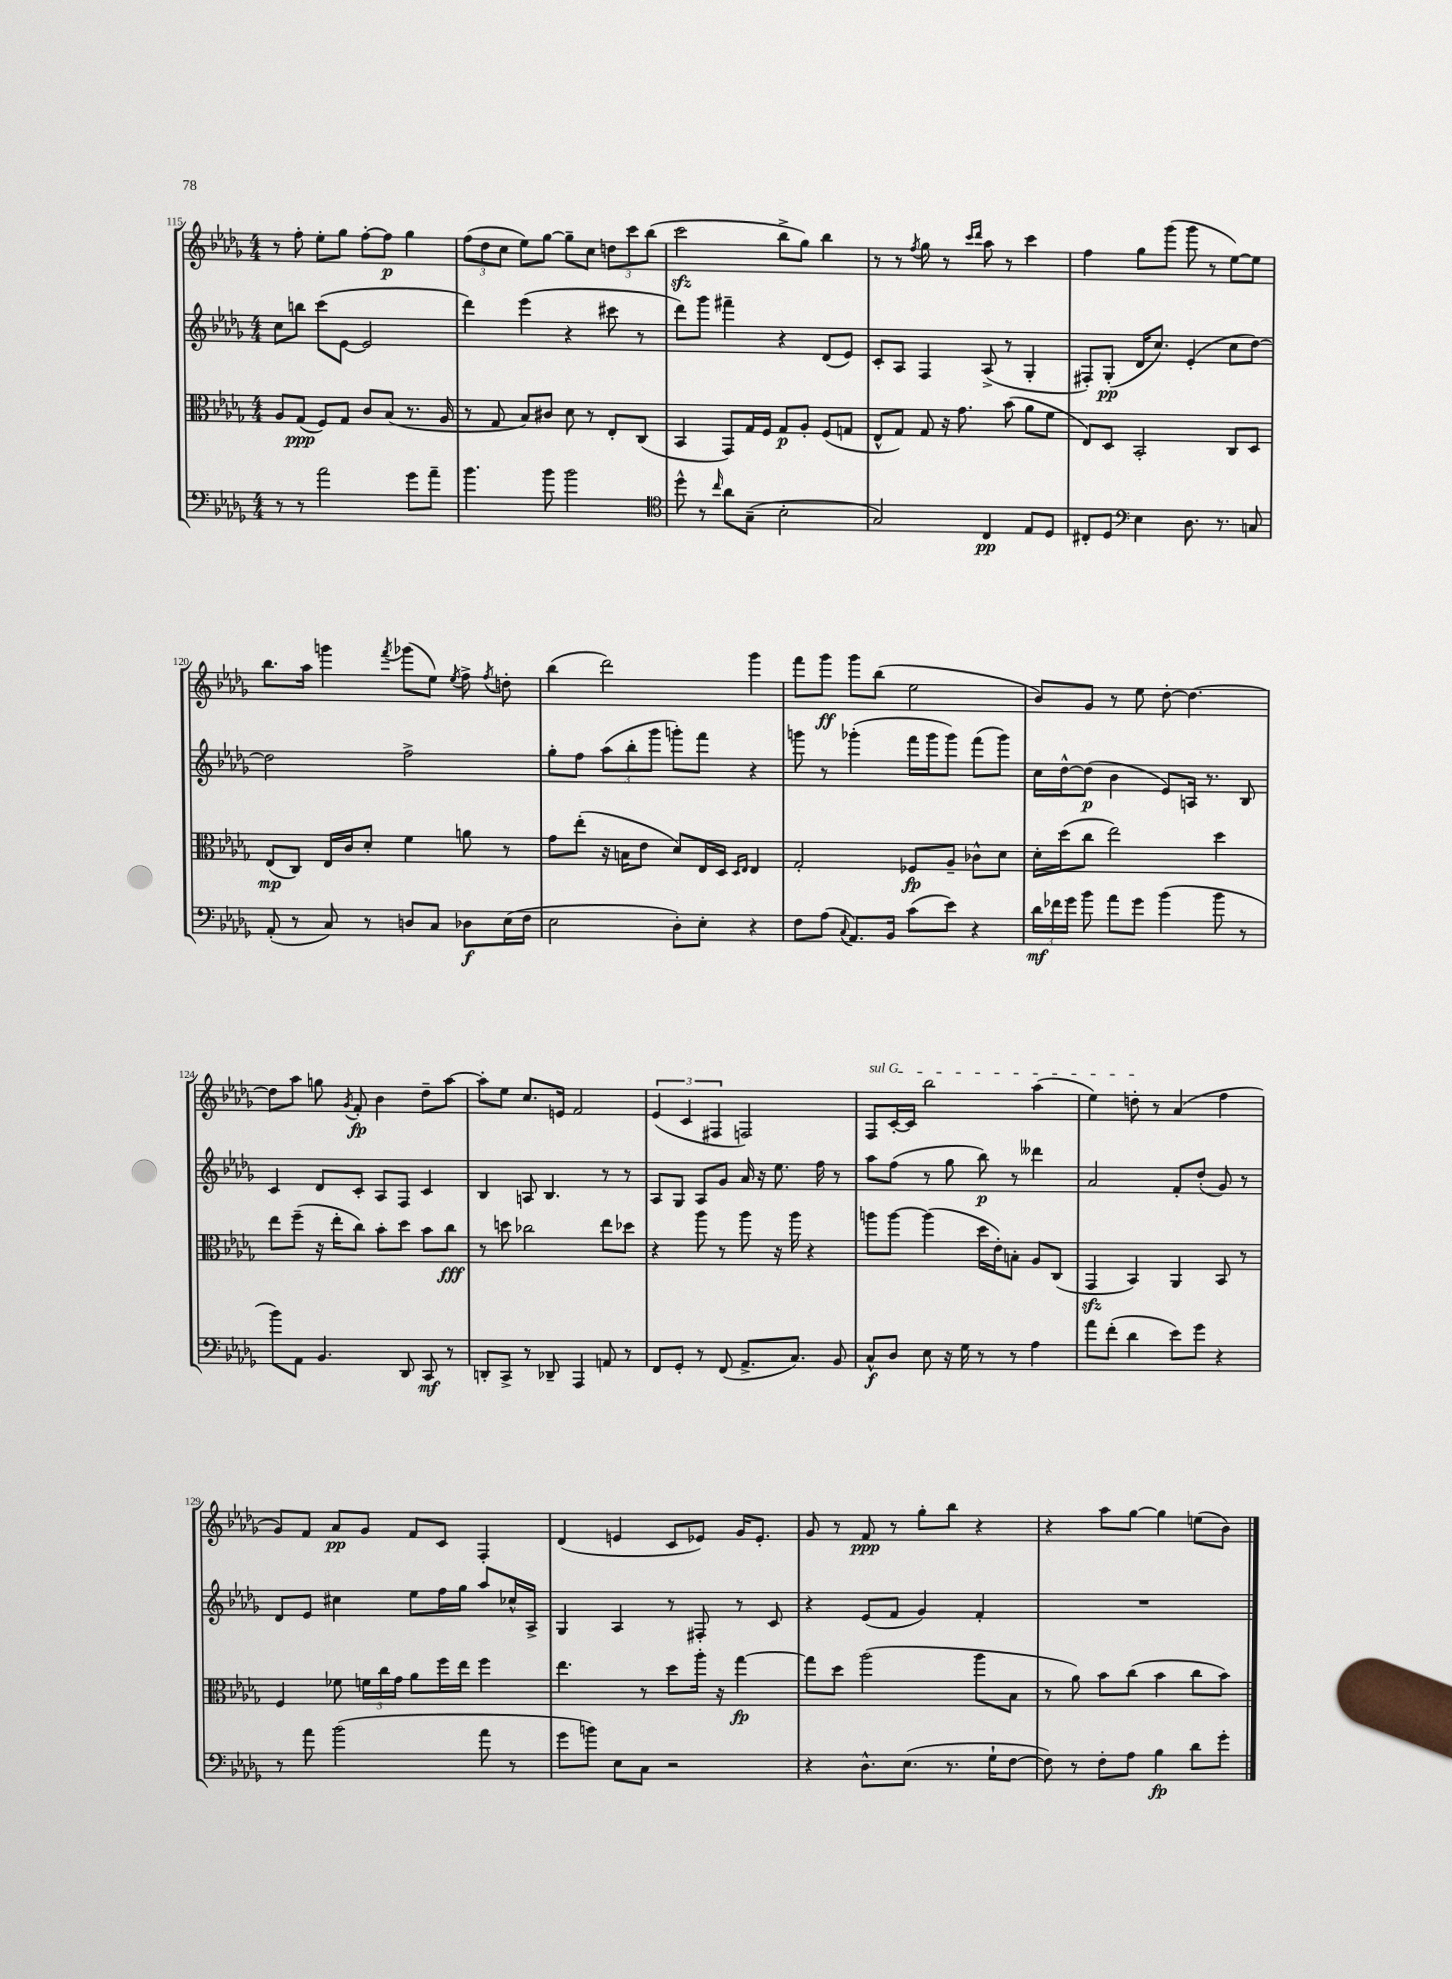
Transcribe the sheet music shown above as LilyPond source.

<<
\new StaffGroup <<
\new Staff = "s0" {
    \clef treble \key des \major \numericTimeSignature \time 4/4
    \autoBeamOff r8 f''8-. ees''8[-. ges''8] f''8[~-. f''8]\p ges''4 |
    \tuplet 3/2 { f''8[( des''8 c''8] } ees''8[) ges''8]~ ges''8[-- c''8] \tuplet 3/2 { d''8[ c'''8 bes''8]( } |
    c'''2\sfz bes''8[-> ges''8]) bes''4 |
    r8 r8 \acciaccatura { f''8 } ges''8 r8 \grace { c'''16[ des'''16] } aes''8 r8 c'''4 |
    f''4 ges''8[ ges'''8]( ges'''8 r8 ees''8[~) ees''8] |
    bes''8.[ aes''16] g'''4 \acciaccatura { f'''8 } ges'''8[( ees''8]) \acciaccatura { ees''8 } f''8-> \acciaccatura { f''8 } d''8-. |
    bes''4( des'''2) ges'''4 |
    f'''8[ ges'''8]\ff ges'''8[ bes''8]( ees''2 |
    bes'8[) ges'8] r8 ees''8 des''8~-. des''4.~ |
    des''8[ aes''8] g''8 \acciaccatura { ges'8 } f'8-.\fp bes'4 des''8[-- aes''8]~ |
    aes''8[-. ees''8] c''8.[ e'16] f'2 |
    \tuplet 3/2 { ees'4( c'4 fis4 } f2) |
    \once \override TextSpanner.bound-details.left.text = \markup { \italic "sul G" } f8[\startTextSpan c'16~-. c'16] bes''2 aes''4( |
    ees''4) d''8-.\stopTextSpan r8 aes'4( f''4 |
    ges'8[) f'8] aes'8[\pp ges'8] f'8[ c'8] f4-. |
    des'4( e'4 c'8[ ees'8]) ges'16[ ees'8.]-. |
    ges'8 r8 f'8\ppp r8 ges''8[-. bes''8] r4 |
    r4 aes''8[ ges''8]~ ges''4 e''8[( bes'8]) \bar "|." |
}
\new Staff = "s1" {
    \clef treble \key des \major \numericTimeSignature \time 4/4
    \autoBeamOff c''8[ b''8] c'''8[( ees'8]~ ees'2 |
    des'''4) ees'''4( r4 cis'''8 r8 |
    des'''8[) ges'''8] fis'''4-- r4 des'8[( ees'8]) |
    c'8[-. aes8] f4 aes8->( r8 ges4-. |
    fis8[-.) ges8]-.\pp( des'16[ c''8.]) ees'4-.( c''8[ des''8]~) |
    des''2 f''2-> |
    ges''8[-. f''8] \tuplet 3/2 { aes''8[( bes''8-. ges'''8] } g'''8[-.) f'''8] r4 |
    g'''8 r8 ges'''4-.( f'''16[ ges'''16 ges'''8]) f'''8[( ges'''8]) |
    c''16[ des''16~-^ des''8]\p( bes'4 ees'8[) a16] r8. bes8 |
    c'4 des'8[ c'8]-. aes8[ f8] c'4 |
    bes4 a8 bes4. r8 r8 |
    aes8[ ges8] aes8[ ges'8] aes'16 r16 ees''8. f''16 r8 |
    aes''8[ f''8]( r8 ges''8 bes''8\p) r8 deses'''4 |
    aes'2 f'8[-. des''8]-.( ges'8) r8 |
    des'8[ ees'8] cis''4 ees''8[ f''16 ges''16] aes''8[ ces''16-^ aes16]-> |
    ges4 aes4 r8 fis8-. r8 c'8 |
    r4 ees'8[( f'8] ges'4) f'4-. |
    R1 \bar "|." |
}
\new Staff = "s2" {
    \clef alto \key des \major \numericTimeSignature \time 4/4
    \autoBeamOff aes8[ ges8]\ppp( f8[) ges8] c'8[ bes8]( r8. aes16 |
    r8 ges8 bes8[) cis'8] des'8 r8 ees8[-. c8]( |
    bes,4 ges,8[) ges16 f16] ges8[\p aes8]-. f8[( g8] |
    ees8[-^ ges8]) ges8 r16 ges'8. bes'8( aes'8[ f'8] |
    ees8[) des8] bes,2-. c8[ des8] |
    ees8[\mp( c8]) ees16[ c'16 des'8]-. f'4 a'8 r8 |
    ges'8[ ees''8]-.( r16 b16[ ees'8] des'8[) ees16 des16] \grace { des16[ ees16] } ees4 |
    ges2-. fes8[\fp aes8]-- ces'8[-^ des'8] |
    des'16[-. des''16( c''8] ees''2) des''4 |
    ees''8[ f''8]--( r16 ees''16[-. c''8]) bes'8[-. des''8] bes'8[ c''8]\fff |
    r8 d''8 ces''2 ees''8[ des''8] |
    r4 aes''8 r8 aes''8 r16 aes''16 r4 |
    a''8[ a''8]~ a''4( des''16[ ees'16-.) b8]-. aes8[ c8]( |
    ges,4\sfz bes,4) aes,4 bes,8 r8 |
    f4 fes'8 \tuplet 3/2 { f'16[ c''16 ges'16] } aes'8[ f''16 ees''16] f''4 |
    ees''4. r8 des''8[ aes''16]-. r16 ges''4~\fp |
    ges''8[ des''8] aes''2( aes''8[ bes8] |
    r8 aes'8) bes'8[ c''8]( bes'4 c''8[ bes'8]) \bar "|." |
}
\new Staff = "s3" {
    \clef bass \key des \major \numericTimeSignature \time 4/4
    \autoBeamOff r8 r8 aes'2 ges'8[ aes'8]-- |
    bes'4. bes'8 bes'2 |
    \clef tenor des''8-^ r8 \grace { c''16 } aes'8[ ges8]--( bes2-. |
    ges2) c4\pp ees8[ des8] |
    cis8[-. des8] \clef bass ees4 des8. r8. c8 |
    aes,8-.( r8 c8) r8 d8[ c8] des8[\f ees16( f16] |
    ees2 des8[-.) ees8]-. r4 |
    f8[ aes8]( \appoggiatura { c8 } aes,8.[) bes,16] c'8[( ees'8]) r4 |
    \tuplet 3/2 { des'16[\mf fes'16 ges'16] } bes'8 aes'8[ ges'8] bes'4( bes'8 r8 |
    bes'8[) aes,8] bes,4. des,8 c,8\mf r8 |
    d,8[-. c,8]-> r8 des,8-- aes,,4 a,8 r8 |
    f,8[ ges,8]-. r8 f,8( aes,8.[-> c8.]) bes,8 |
    c8[-^\f des8] ees8 r16 ges16 r8 r8 aes4 |
    aes'8[ f'8]-.( des'4 ees'8[) ges'8] r4 |
    r8 aes'8 bes'2( aes'8 r8 |
    ges'8[ b'8]) ees8[ c8] r2 |
    r4 des8.[-^ ees8.]( r8. ges16[-! f8]~ |
    f8) r8 f8[-. aes8] bes4\fp des'8[ ges'8]-. \bar "|." |
}
>>
>>
\layout { \context { \Score currentBarNumber = #115 } }
